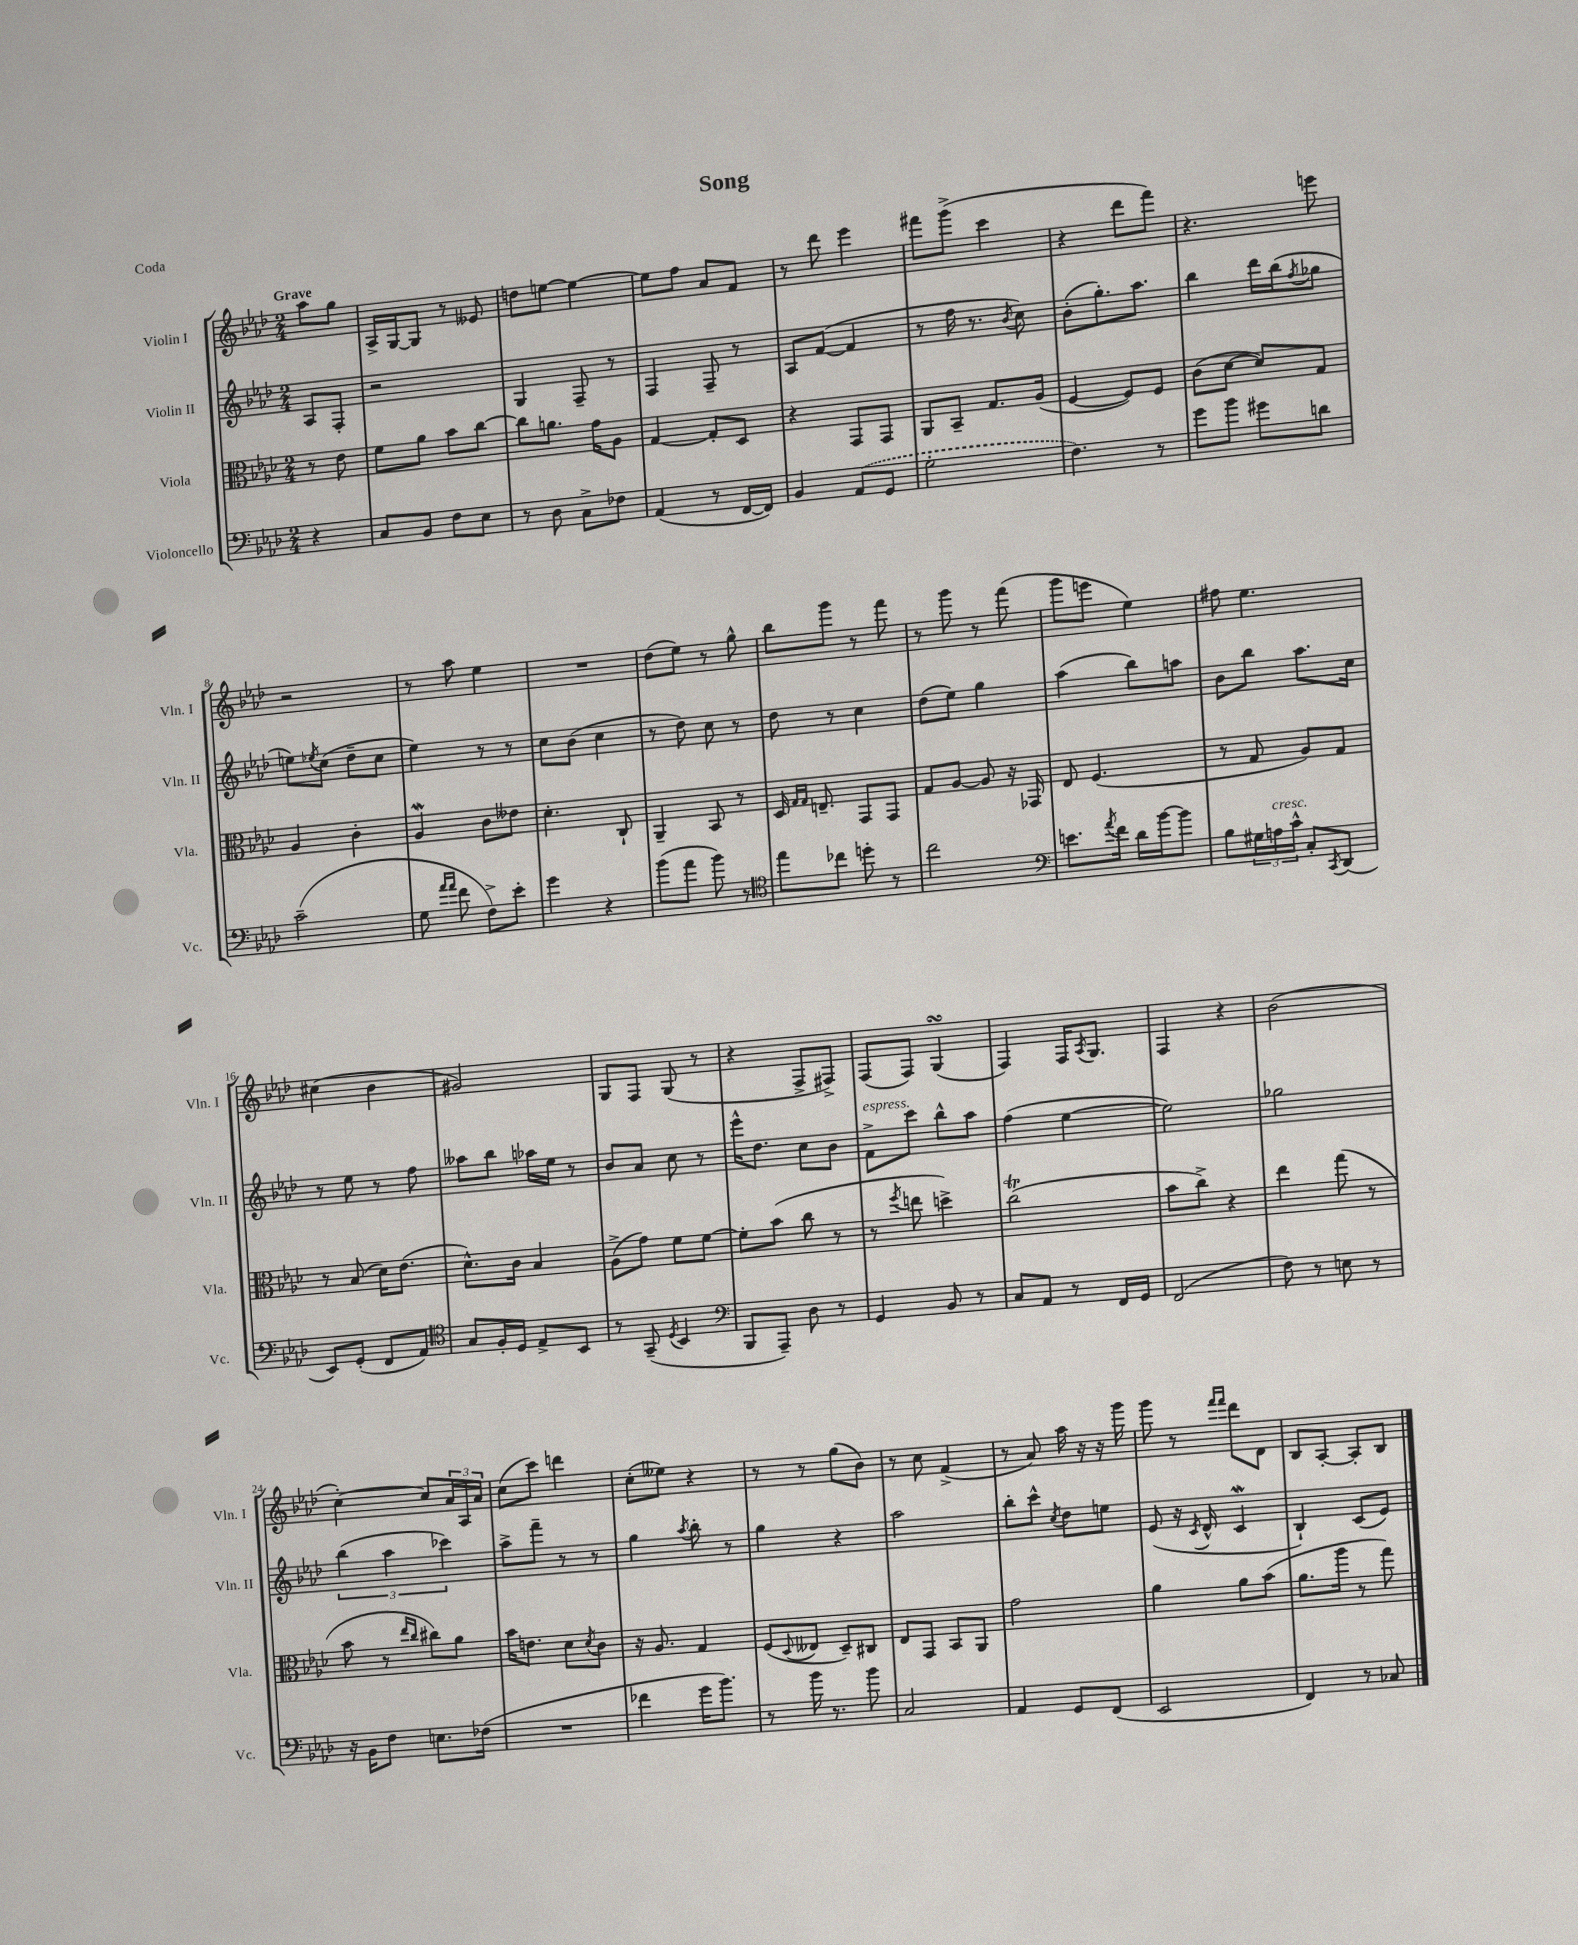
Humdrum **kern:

**kern	**kern	**kern	**kern
*staff4	*staff3	*staff2	*staff1
*clefF4	*clefC3	*clefG2	*clefG2
*k[b-e-a-d-]	*k[b-e-a-d-]	*k[b-e-a-d-]	*k[b-e-a-d-]
*M2/4	*M2/4	*M2/4	*M2/4
4r	8r	8A-	8aa-
.	8e-	8F'	8gg
=	=	=	=
8C	8f	2r	16A-^
.	.	.	[16G
8BB-	8a-	.	8G]
8F	8b-	.	8r
8E-	[8cc	.	8e--
=	=	=	=
8r	8cc]	4G	8dd
8D-	8.a	.	[8ee
8C^	.	8F~	4ee_
.	16g	.	.
8F-	8A-	8r	.
=	=	=	=
(4AA-	[4G	4F	8ee]
.	.	.	8ff
8r	8G']	8F~	8a-
[16FF	8D-	8r	8f
16FF])	.	.	.
=	=	=	=
4BB-	4r	8A-	8r
.	.	([8f	8ddd-
(8AA-	8GG	4f]	4eee-
8GG	8GG	.	.
=	=	=	=
2G'	8AA-	8r	8fff#
.	8BB-~	16ff	(8ggg^
.	.	8.r	.
.	8.G	.	4ccc
.	.	8qb-	.
.	.	8cc)	.
.	(16A-	.	.
=	=	=	=
4.F)	[4F	(8b-'	4r
.	.	8.gg')	.
.	8F])	.	8ddd-
.	.	8.aa-	.
8r	8F	.	8fff)
=	=	=	=
8g	(8c	4bb-	4.r
8b-	[8d-	.	.
8g#	8d-])	16ddd-	.
.	.	(16bb-	.
.	.	8qff	.
8d	8G	8gg-	8eee
=	=	=	=
(2c~	4A-	8ee)	2r
.	.	8qee-	.
.	.	(8cc	.
.	4c'	8dd-~	.
.	.	8cc	.
=	=	=	=
8G	4A-	4ee-)	8r
16qqa-	.	.	.
16qqa-	.	.	.
8f	.	.	8aa-
8F^)	8c	8r	4ee-
8e-'	8e--	8r	.
=	=	=	=
4g	4.d-'	8cc	2r
.	.	(8b-	.
4r	.	4cc	.
.	8C`	.	.
=	=	=	=
(8b-	4AA-~	8r	(8dd-
8a-	.	8dd-)	8ee-)
8b-)	8BB-	8cc	8r
8r	8r	8r	8gg^^
=	=	=	=
*clefC4	*	*	*
8ee-	16D-	8dd-	8bb-
.	16qqG	.	.
.	16qqG	.	.
.	8.E~	.	.
8cc-	.	8r	8ggg
8dd'	8GG	4cc	8r
8r	8GG	.	8fff
=	=	=	=
2cc	8G	(8dd-	8r
.	[8A-	8ee-)	8ggg
.	8A-]	4gg	8r
.	16r	.	(8fff
.	16GG-	.	.
=	=	=	=
*clefF4	*	*	*
8.e	8E-	(4aa-	8ggg
.	(4.F	.	8eee
8qa-	.	.	.
16f	.	.	.
16d-	.	8bb-)	4ee-)
[16b-	.	.	.
8b-]	.	8aa	.
=	=	=	=
8B-	8r	8b-	8ff#
24G#	8G	8bb-	4.ee-
24A	.	.	.
24c^^	.	.	.
8C'	8A-)	8.aa-	.
8qCC	.	.	.
(8DD-	8G	.	.
.	.	16cc	.
=	=	=	=
8EE-)	8r	8r	(4cc#
(8GG'	(8B-	8ee-	.
8FF	16d-)	8r	4b-
.	(8.e-	.	.
8AA-)	.	8ff	.
=	=	=	=
*clefC4	*	*	*
8G	8.d-^^)	8aa--	2g#)
16F'	.	8bb-	.
16D-	16c	.	.
8E-^	4B-	16aa-	.
.	.	16ee-	.
8BB-	.	8r	.
=	=	=	=
8r	(8A-^	8b-	8G
(8GG~	8g)	8a-	8F
8qD-	.	.	.
4BB-	8f	8cc	(8G
.	[8f	8r	8r
=	=	=	=
*clefF4	*	*	*
8BBB-	8f']	16eee-^^	4r
.	.	8.dd-	.
8AAA-~)	(8b-	.	.
8D-	8cc	8cc	8F^
8r	8r	8b-	8F#^)
=	=	=	=
4GG	8r	8f^	(8F
.	8qff	.	.
.	8ee	8ccc	8F)
8BB-	4dd^)	8bb-^^	(4G
8r	.	8aa-	.
=	=	=	=
8C	(2cc	(4ff	4F)
8AA-	.	.	.
8r	.	[4ee-	16F
.	.	.	8qA-
.	.	.	8.G
16FF	.	.	.
16GG	.	.	.
=	=	=	=
(2FF	8b-	2ee-])	4F
.	8cc^)	.	.
.	4r	.	4r
=	=	=	=
8F)	4ee-	2gg-	(2b-
8r	.	.	.
8E	(8gg	.	.
8r	8r	.	.
=	=	=	=
16r	8b-	(6bb-	[4cc')
16BB-	.	.	.
8F	8r	.	.
.	.	6aa-	.
.	16qqee-	.	.
.	16qqcc	.	.
8.E	8cc#)	.	8cc]
.	.	6ccc-)	.
.	8a-	.	24a-
.	.	.	24A-
(16F-	.	.	.
.	.	.	24a-
=	=	=	=
2r	16b-	8aa-^	(8cc
.	8.e	.	.
.	.	8fff~	8ccc)
.	8d-	8r	4ddd
.	8qd-	.	.
.	8c	8r	.
=	=	=	=
4f-	16r	4gg	(8cc'
.	8.A-	.	.
.	.	.	8ee--)
.	.	8qaa-	.
16g	4G	8bb-'	4r
8.b-)	.	.	.
.	.	8r	.
=	=	=	=
8r	(8F	4gg	8r
.	8qqD-	.	.
16b-	8E--	.	8r
8.r	.	.	.
.	8D-~)	4r	(8gg
8b-	8C#	.	8b-)
=	=	=	=
2C	8E-	2aa-	8r
.	8GG	.	8cc
.	8BB-	.	(4f^
.	8AA-	.	.
=	=	=	=
4AA-	2g	8bb-'	8r
.	.	8ccc^^	8a-)
.	.	8qcc	.
8GG	.	8dd-	16aa-
.	.	.	16r
(8FF	.	8ee	16r
.	.	.	16ggg
=	=	=	=
2EE-	4a-	(8e-	8ggg
.	.	16r	8r
.	.	8qc	.
.	.	16d-^^	.
.	.	.	16qqfff
.	.	.	16qqfff
.	8a-	4c	8ddd-
.	(8b-	.	8d-
=	=	=	=
4FF)	8.a-	4B-`)	8B-
.	.	.	[8A-'
.	16aa-	.	.
8r	8r	(8c	8A-']
8C-	8gg)	8e-)	8B-
==	==	==	==
*-	*-	*-	*-
